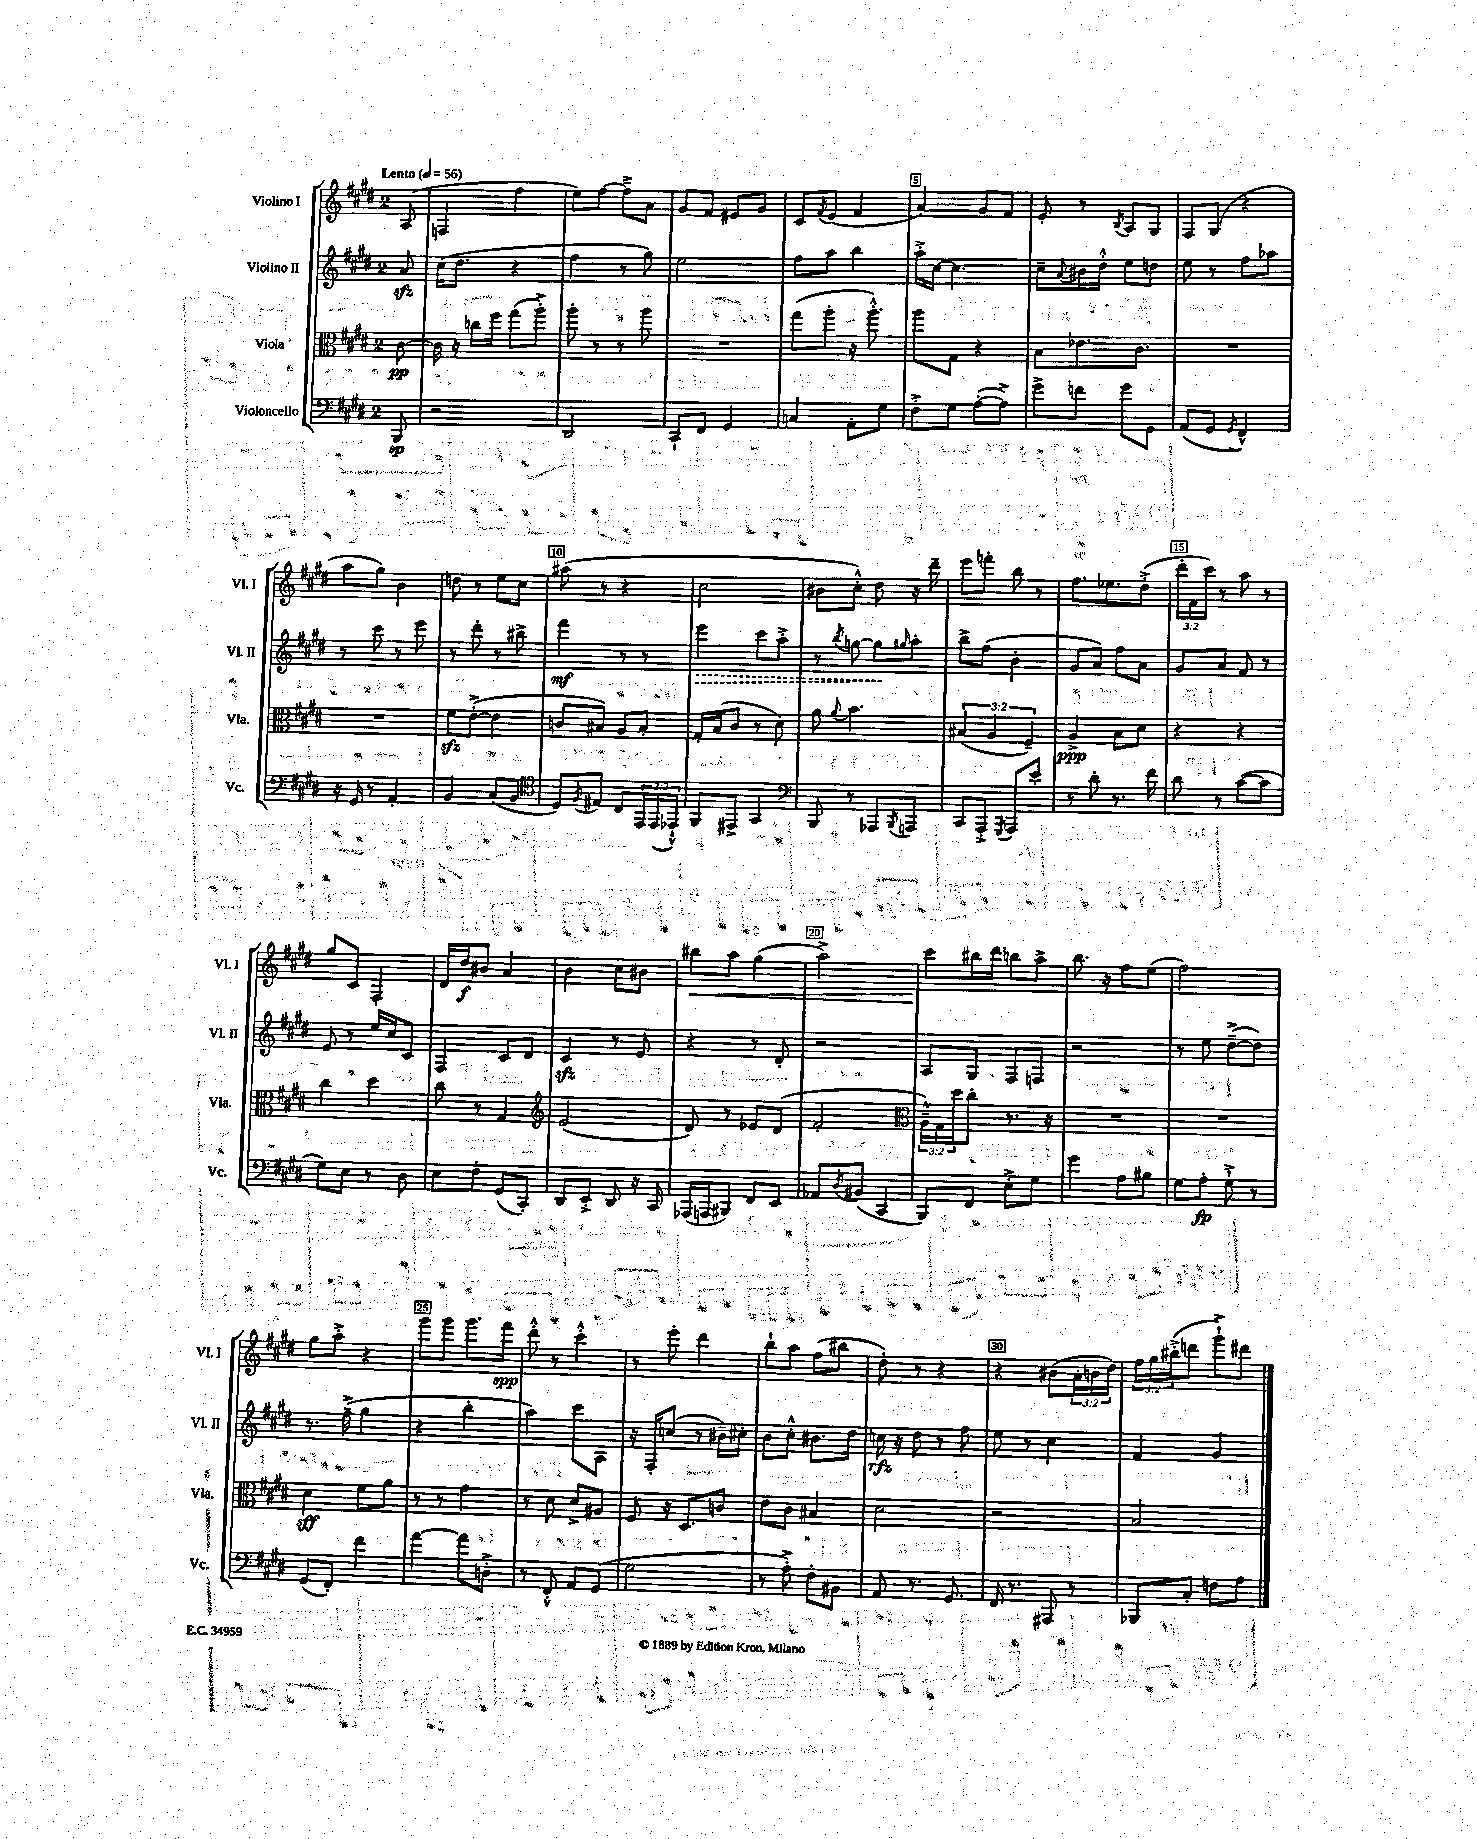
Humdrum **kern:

**kern	**kern	**kern	**kern
*staff4	*staff3	*staff2	*staff1
*clefF4	*clefC3	*clefG2	*clefG2
*k[f#c#g#d#]	*k[f#c#g#d#]	*k[f#c#g#d#]	*k[f#c#g#d#]
*M2/4	*M2/4	*M2/4	*M2/4
*MM56	*MM56	*MM56	*MM56
8BBB/	[8c#\	8a/	(8A/
=	=	=	=
2r	16c#\]	(16cc#\LK	4F/
.	16r	8.dd#\J	.
.	16cc\LL	.	.
.	16ff#\JJ	.	.
.	(8gg#\L	4r	4ff#\
.	8aa'^\J)	.	.
=	=	=	=
2DD#/	8aa'\	4ff#\	8ee\L)
.	8r	.	[8ff#\J
.	8r	8r	8ff#~^\]L
.	8aa\	8gg#\)	8a\J
=	=	=	=
8CC#`/L	2r	2ee\	8g#/L
8FF#/J	.	.	8f#/J
4GG#/	.	.	8e#/L
.	.	.	8g#/J
=	=	=	=
4C/	(8gg#\L	8ff#\L	8c#/L
.	.	.	8qf#/
.	8aa'\J	8aa\J	(8e/J
8AA'\L	16r	4bb\	4f#/
.	8.aa'^^\)	.	.
8G#\J	.	.	.
=	=	=	=
8F#'^\L	8aa\L	16aa'^\LL	4a/)
.	.	[16cc#\JJ	.
8G#\J	8G#\J	4.cc#\]	.
([8A'\L	4r	.	8g#/L
8A^\]J)	.	.	8f#/J
=	=	=	=
8g#^\L	8B\L	8cc#~\L	8e'/
.	.	8qqa/	.
8f\J	8.e-\	16b#\L	8r
.	.	16dd#'^^\JJ	.
.	.	.	8qB/
8g#\L	.	8ee\L	8A/L
.	8.c#\J	.	.
8GG#\J	.	8dd\J	8G#/J
=	=	=	=
(8AA/L	2r	8ee\	8F#/L
8GG#/J	.	8r	(8G#/J
8qGG#/	.	.	.
4FF#^^/)	.	8ff#\L	4r
.	.	8aa-\J	.
=	=	=	=
16r	2r	8r	8aa\L
16GG#/	.	.	.
8r	.	8ccc#\	8gg#\J)
4AA'/	.	8r	4b\
.	.	8eee\	.
=	=	=	=
4BB/	8f#\L	8r	8dd\
.	([8e'^\J	8ddd#'\	8r
(8C#/L	4e\]	8r	8ee\L
8BB/J	.	8bb#^\	8cc#\J
=	=	=	=
*clefC4	*	*	*
8D#/L)	8c/L	4fff#\	(8aa#\
8qF#/	.	.	.
8E#/J	8B#/J)	.	8r
8C#/L	8A/L	8r	4r
24EE/L	8B#'/J	8r	.
(24EE/	.	.	.
24EE-`^^/JJ)	.	.	.
=	=	=	=
8FF#/L	16G#'/LL	4eee\	2cc#\
.	(16B/J	.	.
8EE#^/J	8c#/J	.	.
4GG#/	8r	8ccc#\L	.
.	8d#\)	8aa'^\J	.
=	=	=	=
*clefF4	*	*	*
8BBB/	8a\	8r	8b#\L
.	8qqa/	8qbb/	.
8r	4.b\	[8gg\	8cc#'^^\J)
8AAA-/L	.	8gg\]L	8dd#\
8qBBB/	.	16qqgg#/	.
8AAA/J	.	8aa'\J	16r
.	.	.	16ddd#~\
=	=	=	=
8CC#/L	(6B#/	8bb^\L	8eee\L
8AAA'^/J	.	(8ff#\J	8fff'\J
.	6A/	.	.
8qGGG#/	.	.	.
8AAA/L	.	4b'\	8bb\
.	6F#~/)	.	.
8e'/J	.	.	8r
=	=	=	=
8r	4A^/	8g#/L	8.ff#\L
8d#'\	.	8a/J)	.
.	.	.	8.ee-\
8.r	8B\L	8ff#\L	.
.	8d#\J	8a\J	(8dd#'^\J
16f#\	.	.	.
=	=	=	=
8d#\	4r	8g#/L	24ddd#'\LL
.	.	.	24f#\
.	.	.	24ccc#\JJ)
8r	.	8a/J	8r
([8c#\L	4r	8f#/	8aa\
8c#\]J	.	8r	8r
=	=	=	=
8G#\L)	4cc#\	8e/	8gg#/L
8E\J	.	8r	8c#/J
8r	4dd#\	16ee/LL	4F#'/
.	.	16cc#/J	.
8D#\	.	8c#/J	.
=	=	=	=
8E\L	8cc#\	4F#/	16d#/LL
.	.	.	16dd#/J
8F#'\J	8r	.	8b#/J
(8GG#/L	4G#/	8c#/L	4a/
8CC#'/J)	.	8d#/J	.
=	=	=	=
*	*clefG2	*	*
8DD#/L	(2e/	4c#/	4b\
8EE'^/J	.	.	.
8DD#/	.	8r	8cc#\L
16r	.	8e/	8b#\J
16CC#/	.	.	.
=	=	=	=
(16AAA-/LL	8d#/)	4r	8bb#\L
16AAA/J	.	.	.
8BBB#/J)	8r	.	8aa\J
8FF#/L	8e-/L	8r	(4gg#\
8EE/J	(8d#/J	8d#'/	.
=	=	=	=
8AA-/L	2f#'/	2r	2aa^\)
8qD#/	.	.	.
(8BB#/J	.	.	.
4CC#/	.	.	.
=	=	=	=
*	*clefC3	*	*
8BBB/L)	24A~^^\LL)	8A/L	8ccc#\L
.	24G#\	.	.
.	24dd#\J	.	.
8FF#/J	8cc#'\J	8G#/J	16bb#\L
.	.	.	16ddd#\JJ
8E'^\L	8.r	8F#/L	8bb\L
8G#\J	.	8F/J	8aa^\J
.	16r	.	.
=	=	=	=
4g#\	2r	2r	8.bb\
.	.	.	16r
8A\L	.	.	8ff#\L
8B#\J	.	.	(8ee\J
=	=	=	=
8G#\L	2r	8r	2ff#\)
8A'\J	.	8ee\	.
8G#`^\	.	([8dd#~^\L	.
8r	.	8dd#\]J)	.
=	=	=	=
(8GG#/L	4d#\	8.r	8gg#\L
8FF#'/J)	.	.	8aa'^\J
.	.	(16ff#~^\	.
4f#\	8f#\L	4gg#\	4r
.	8a\J	.	.
=	=	=	=
[4a\	8r	4r	8ggg#\L
.	8r	.	8ggg#\J
8a\]L	4g#\	4bb'\	8.ggg#\L
8D'^\J	.	.	.
.	.	.	16fff#\Jk
=	=	=	=
8r	8r	4aa\)	8ddd#'^^\
8FF#'^^/	8d#\	.	8r
8AA/L	8d#^/L	8ccc#\L	4ccc#'^^\
(8GG#/J	8A#/J	8A\J	.
=	=	=	=
2G#\	8F#/	16r	8r
.	.	16F#'/LK	.
.	16r	(8cc/J	8eee'\
.	8.D#/L	.	.
.	.	8r	4ddd#\
.	8c/J	16b#~\LL)	.
.	.	16cc#'\JJ	.
=	=	=	=
8r	8e\L	8b\L	8bb`\L
8A'^\)	8c#\J	8cc#'^^\J	8aa\J
8F#'\L	4B#/	8.b#\L	(8ff#\L
8BB#\J	.	.	8bb#\J
.	.	16dd#\Jk	.
=	=	=	=
8AA/	2d#\	16cc\	8dd#'\)
.	.	16r	.
8.r	.	8dd#\	8r
.	.	8r	4r
8.GG#/	.	.	.
.	.	8ff#\	.
=	=	=	=
16FF#/	2r	8ee\	4r
8.r	.	.	.
.	.	8r	.
8AAA#/	.	4cc#\	(8b#\L
8r	.	.	24a'\L
.	.	.	24b\
.	.	.	24dd#\JJ)
=	=	=	=
8BBB-/L	2B/	4f#/	24ff#\LL
.	.	.	24gg#\
.	.	.	(24bb#'^\J
8C#'/J	.	.	8ddd\J
8F\L	.	4g#/	8ggg#`^\L)
8A\J	.	.	8ddd#\J
==	==	==	==
*-	*-	*-	*-
